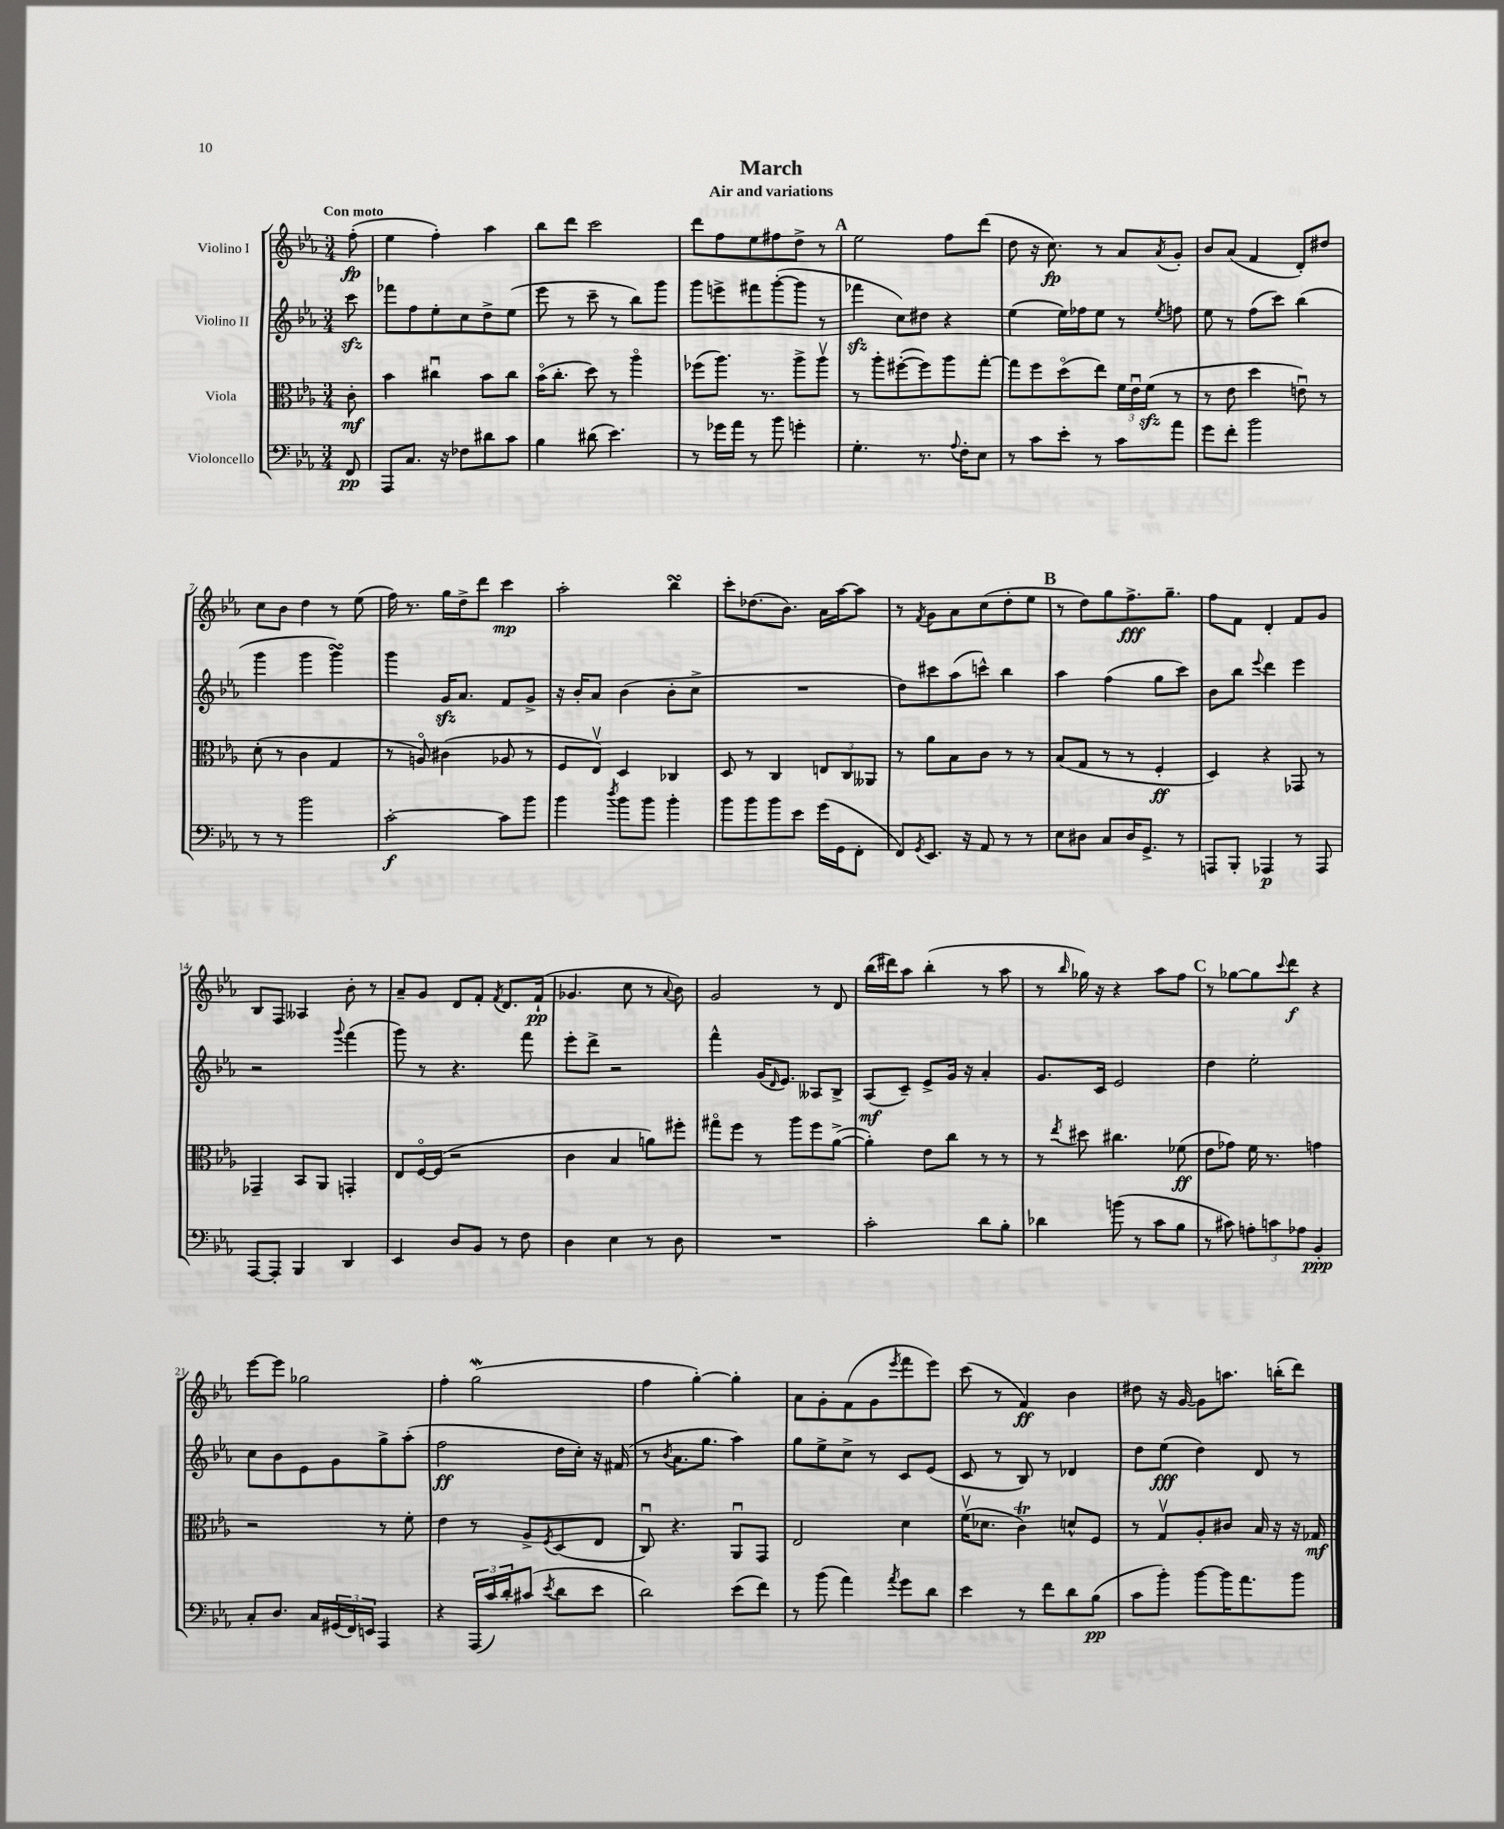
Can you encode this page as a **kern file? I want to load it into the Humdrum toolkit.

**kern	**dynam	**kern	**dynam	**kern	**dynam	**kern	**dynam
*part4	*part4	*part3	*part3	*part2	*part2	*part1	*part1
*staff4	*staff4	*staff3	*staff3	*staff2	*staff2	*staff1	*staff1
*I"Violoncello	*	*I"Viola	*	*I"Violino II	*	*I"Violino I	*
*clefF4	*	*clefC3	*	*clefG2	*	*clefG2	*
*k[b-e-a-]	*	*k[b-e-a-]	*	*k[b-e-a-]	*	*k[b-e-a-]	*
*M3/4	*	*M3/4	*	*M3/4	*	*M3/4	*
=	=	=	=	=	=	=	=
!	!	!	!	!	!	!LO:TX:a:B:t=Con moto	!
8FF/	pp	8c'\	mf	8ccczz\	.	(8ff'\	fp
=1	=1	=1	=1	=1	=1	=1	=1
8AAA-/L	.	4b-\	.	8fff-X\L	.	4ee-\	.
8.C/J	.	.	.	8ff\	.	.	.
.	.	4cc#Xu\	.	8ee-'\	.	4ff'\)	.
16r	.	.	.	.	.	.	.
8F-X\L	.	.	.	8cc\	.	.	.
8d#X\	.	8b-\L	.	8dd^\	.	4aa-\	.
8c\J	.	8cc#\J	.	(8ee-\J	.	.	.
=2	=2	=2	=2	=2	=2	=2	=2
4B-\	.	(16b-\KL	.	8eee-\	.	8bb-\L	.
.	.	8.cc'\J	.	.	.	.	.
.	.	.	.	8r	.	8ddd\J	.
(8d#X\	.	8dd\)	.	8ccc~\	.	2ccc\	.
4.e-\)	.	8r	.	8r	.	.	.
.	.	4aa-\	.	8bb-\L)	.	.	.
.	.	.	.	8ggg\J	.	.	.
=3	=3	=3	=3	=3	=3	=3	=3
8r	.	(8ff-X\L	.	8ggg\L	.	8ddd\L	.
16g-X\LL	.	8.aa-\J)	.	8eeen^\	.	8ff\	.
16a-\JJ	.	.	.	.	.	.	.
8r	.	.	.	8fff#X\	.	8ee-\	.
.	.	8.r	.	.	.	.	.
8b-\	.	.	.	([8ggg'\	.	8ff#X\	.
4gn'\	.	8aa-^\L	.	8ggg\J]	.	8dd^\J	.
.	.	8aa-v\J	.	8r	.	8r	.
!!LO:REH:place=s1:t=A
=4	=4	=4	=4	=4	=4	=4	=4
4.G'\	.	8r	.	4fff-Xzz\	.	2ee-\	.
.	.	8aa-'\L	.	.	.	.	.
.	.	([8ff#X'\	.	8cc\L)	.	.	.
8.r	.	8ff#\])	.	8dd#X\J	.	.	.
.	.	8aa-\	.	4r	.	8ff\L	.
8qqA-/	.	.	.	.	.	.	.
16F'\KL	.	.	.	.	.	.	.
8E-\J	.	[8gg'\J	.	.	.	(8ddd\J	.
=5	=5	=5	=5	=5	=5	=5	=5
8r	.	8gg\L]	.	(4ee-\	.	8dd\	.
8c\L	.	8ff\	.	.	.	16r	.
.	.	.	.	.	.	8.cc\)	fp
8e-'\J	.	(8dd\	.	16ee-\LL)	.	.	.
.	.	.	.	16ff-X\J	.	.	.
8r	.	8ee-\J)	.	8ee-\J	.	8r	.
8c\L	.	24f\LL	.	8r	.	8a-/L	.
.	.	24e-u\	.	.	.	.	.
.	.	(24fzz\JJ	.	.	.	.	.
.	.	.	.	8qee-/	.	8qa-/	.
8a-\J	.	8r	.	8ffn\	.	8g'/J	.
=6	=6	=6	=6	=6	=6	=6	=6
8g\L	.	8r	.	8ee-\	.	8b-/L	.
8f'\J	.	8e-\	.	8r	.	(8a-/J	.
2b-\	.	4dd\	.	(8ff\L	.	4f/	.
.	.	.	.	8ccc\J)	.	.	.
.	.	8enu\)	.	(4bb-\	.	8d'/L)	.
.	.	8r	.	.	.	8dd#X/J	.
!!LO:LB:g=z
=7	=7	=7	=7	=7	=7	=7	=7
8r	.	(8d'\	.	4ggg\	.	8cc\L	.
8r	.	8r	.	.	.	8b-\J	.
2b-\	.	4c\	.	4ggg\	.	4dd\	.
.	.	4G/	.	4gggsSsS\)	.	8r	.
.	.	.	.	.	.	(8ee-\	.
=8	=8	=8	=8	=8	=8	=8	=8
[2c'\	f	8r	.	4ggg\	.	16ff\)	.
.	.	.	.	.	.	8.r	.
.	.	8An/)	.	.	.	.	.
.	.	(4c#X\	.	16gzz/KL	.	16gg\LL	.
.	.	.	.	8.a-/J	.	16dd^\J	.
.	.	.	.	.	.	8ddd\J	.
8c\L]	.	8A-X/	.	8f/L	.	4ccc\	mp
8b-\J	.	8r	.	8g^/J	.	.	.
=9	=9	=9	=9	=9	=9	=9	=9
4b-\	.	8F/L	.	16r	.	2aa-'\	.
.	.	.	.	16b-'/KL	.	.	.
.	.	8E-v/J)	.	8a-/J	.	.	.
8qdd/	.	.	.	.	.	.	.
8b-\L	.	4D/	.	(4b-\	.	.	.
8b-\J	.	.	.	.	.	.	.
4b-'\	.	4C-X/	.	8b-'\L	.	4bb-sSSS\	.
.	.	.	.	8cc^\J	.	.	.
=10	=10	=10	=10	=10	=10	=10	=10
8b-\L	.	8D/	.	2.r	.	8ccc'\L	.
8b-\	.	8r	.	.	.	(8.dd-X\	.
8b-\	.	4C/	.	.	.	.	.
.	.	.	.	.	.	8.b-\J)	.
8e-\J	.	.	.	.	.	.	.
(16g\LL	.	12En/L	.	.	.	16a-\LL	.
16GG\J	.	.	.	.	.	[16aa-\J	.
.	.	12C/	.	.	.	.	.
8FF'\J	.	.	.	.	.	8aa-\J]	.
.	.	12AA--X/J	.	.	.	.	.
=11	=11	=11	=11	=11	=11	=11	=11
8FF/L)	.	8r	.	8dd\L)	.	8r	.
8qGG/	.	.	.	.	.	8qf/	.
8.EE-/J	.	8a-\L	.	8ccc#X\	.	8g\L	.
.	.	8B-\	.	(8aa-\	.	8a-\	.
16r	.	.	.	.	.	.	.
8AA-/	.	8c\J	.	8cccn^^\J)	.	(8cc\	.
8r	.	8r	.	4bb-\	.	8dd'\	.
8r	.	8r	.	.	.	8ee-\J	.
!!LO:REH:place=s1:t=B
=12	=12	=12	=12	=12	=12	=12	=12
8E-\L	.	(8B-/L	.	4aa-\	.	8r	.
8D#X\J	.	8G/J	.	.	.	8dd\L)	.
8C/L	.	8r	.	(4ff\	.	8gg\	.
16D#/K	.	8r	.	.	.	8.ff^\	fff
8.GG^/J	.	.	.	.	.	.	.
.	.	4F'/	ff	8gg\L	.	.	.
.	.	.	.	.	.	8.gg~\J	.
8r	.	.	.	8ccc\J)	.	.	.
=13	=13	=13	=13	=13	=13	=13	=13
8AAAn/L	.	4D/)	.	8b-\L	.	8ff\L	.
8BBB-'/J	.	.	.	8bb-\J	.	8f\J	.
.	.	.	.	8qqeee-/	.	.	.
4AAA-X/	p	4r	.	4ddd\	.	4d'/	.
8r	.	8GG-X/	.	4eee-\	.	8f/L	.
8AAA-/	.	8r	.	.	.	8g/J	.
!!LO:LB:g=z
=14	=14	=14	=14	=14	=14	=14	=14
[8AAA-/L	.	4GG-X~/	.	2r	.	8B-/L	.
8AAA-'/J]	.	.	.	.	.	8F/J	.
4BBB-/	.	8BB-/L	.	.	.	4A--X/	.
.	.	8AA-/J	.	.	.	.	.
.	.	.	.	8qqggg/	.	.	.
4DD/	.	4GGn'/	.	(4fff\	.	8b-'\	.
.	.	.	.	.	.	8r	.
=15	=15	=15	=15	=15	=15	=15	=15
4EE-/	.	8E-/L	.	8ggg\)	.	8a-~/L	.
.	.	[16F/L	.	8r	.	8g/J	.
.	.	(16F/JJ]	.	.	.	.	.
8D/L	.	2r	.	4.r	.	8d/L	.
8BB-/J	.	.	.	.	.	8f'/J	.
.	.	.	.	.	.	8qf/	.
8r	.	.	.	.	.	8.d/L	.
8F\	.	.	.	8fff\	.	.	.
.	.	.	.	.	.	(16f`/Jk	pp
=16	=16	=16	=16	=16	=16	=16	=16
4D\	.	4c\	.	8eee-'\L	.	4.g-X/	.
.	.	.	.	8ddd^\J	.	.	.
4E-\	.	4B-/	.	2r	.	.	.
.	.	.	.	.	.	8cc\	.
8r	.	8an\L)	.	.	.	8r	.
.	.	.	.	.	.	8qqa-/	.
8D\	.	8ff#X'\J	.	.	.	8b-\)	.
=17	=17	=17	=17	=17	=17	=17	=17
2.r	.	8gg#X\L	.	4fff^^\	.	2g/	.
.	.	8ff\J	.	.	.	.	.
.	.	8r	.	(16g/KL	.	.	.
.	.	.	.	16qqd/	.	.	.
.	.	.	.	8.e-/J)	.	.	.
.	.	8aa-\L	.	.	.	.	.
.	.	8ff\	.	8A--X/L	.	8r	.
.	.	([8a-^\J	.	8B-^/J	.	8d/	.
=18	=18	=18	=18	=18	=18	=18	=18
2c'\	.	4a-'\])	.	(8A-/L	mf	(16bb-\LL	.
.	.	.	.	.	.	16ddd#X\J)	.
.	.	.	.	8c~/J)	.	8aa-\J	.
.	.	8e-\L	.	8e-^/L	.	(4bb-'\	.
.	.	8cc\J	.	16g/Jk	.	.	.
.	.	.	.	16r	.	.	.
8d\L	.	8r	.	4a-'/	.	8r	.
8B-'\J	.	8r	.	.	.	8aa-\	.
=19	=19	=19	=19	=19	=19	=19	=19
4d-X\	.	8r	.	8.g/L	.	8r	.
.	.	8qee-/	.	.	.	16qqbb-/	.
.	.	8dd#X\	.	.	.	16gg-X\)	.
.	.	.	.	16c/Jk	.	16r	.
(8bn\	.	4.cc#X\	.	2e-/	.	4r	.
8r	.	.	.	.	.	.	.
8c\L	.	.	.	.	.	8aa-\L	.
8B-\J	.	(8f-X\	ff	.	.	8ff\J	.
!!LO:REH:place=s1:t=C
=20	=20	=20	=20	=20	=20	=20	=20
8r	.	8e-\L	.	4dd\	.	8r	.
8c#X\)	.	8g-X\J)	.	.	.	[8gg-X\L	.
12An'\L	.	16f\	.	2ee-'\	.	8gg-\]	.
.	.	8.r	.	.	.	.	.
12cn\	.	.	.	.	.	.	.
.	.	.	.	.	.	8qqccc/	.
.	.	.	.	.	.	8ddd\J	f
12A-X\J	.	.	.	.	.	.	.
4BB-'/	ppp	4gn\	.	.	.	4r	.
!!LO:LB:g=z
=21	=21	=21	=21	=21	=21	=21	=21
8C'/L	.	2r	.	8cc\L	.	[8eee-\L	.
8.D/J	.	.	.	8b-\	.	8eee-\J]	.
.	.	.	.	8e-\	.	2gg-X\	.
16C/LL	.	.	.	.	.	.	.
(24GG#X/	.	.	.	8g\	.	.	.
24FF/)	.	.	.	.	.	.	.
24EEn/JJ	.	.	.	.	.	.	.
4AAA-/	.	8r	.	8gg^\	.	.	.
.	.	8f'\	.	(8aa-'\J	.	.	.
=22	=22	=22	=22	=22	=22	=22	=22
4r	.	4e-\	.	2ff\	ff	4ff'\	.
(24AAA-/LL	.	8r	.	.	.	(2ggW\	.
24c/)	.	.	.	.	.	.	.
24d'/J	.	.	.	.	.	.	.
(8c#X/J	.	8A-^/L	.	.	.	.	.
8qe-/	.	8qF/	.	.	.	.	.
8d\L	.	(8D/	.	16dd\LL	.	.	.
.	.	.	.	16cc'\JJ)	.	.	.
8e-\J	.	8E-/J	.	16r	.	.	.
.	.	.	.	(16f#X/	.	.	.
=23	=23	=23	=23	=23	=23	=23	=23
2d\)	.	8Cu/)	.	8r	.	4ff\	.
.	.	.	.	8qb-/	.	.	.
.	.	4.r	.	8.a-\L	.	.	.
.	.	.	.	.	.	[4gg'\)	.
.	.	.	.	8.gg\J	.	.	.
(8e-\L	.	8AA-u/L	.	4aa-\)	.	4gg'\]	.
8f\J)	.	8GG/J	.	.	.	.	.
=24	=24	=24	=24	=24	=24	=24	=24
8r	.	2E-/	.	8gg\L	.	8a-\L	.
(8b-\	.	.	.	8ee-^\	.	8g'\	.
4a-\)	.	.	.	8cc^\J	.	(8f\	.
.	.	.	.	8r	.	8g\	.
8qa-/	.	.	.	.	.	8qeee-/	.
8g\L	.	4d\	.	8c/L	.	8fff\	.
8d\J	.	.	.	(8e-/J	.	8eee-\J)	.
=25	=25	=25	=25	=25	=25	=25	=25
4e-\	.	(16fv\KL	.	8c/	.	(8ccc\	.
.	.	8.d-X\J	.	.	.	.	.
.	.	.	.	8r	.	8r	.
8r	.	4cT\)	.	8B-/)	.	4f/)	ff
8f\L	.	.	.	8r	.	.	.
8d\	.	8dn^^/L	.	4d-X/	.	4b-\	.
(8B-\J	pp	8F/J	.	.	.	.	.
=26	=26	=26	=26	=26	=26	=26	=26
8c\L	.	8r	.	8dd\L	.	8dd#X\	.
8b-'\J)	.	8Gv/L	.	(8ee-\J	fff	16r	.
.	.	.	.	.	.	[16g/	.
[8b-\L	.	8A-'/	.	4dd\)	.	8g\L]	.
16b-\K]	.	8c#X/J	.	.	.	8.aan\J	.
8.a-\	.	.	.	.	.	.	.
.	.	16B-/	.	8d/	.	.	.
.	.	16r	.	.	.	(16bbn'\KL	.
8b-\J	.	16r	.	8r	.	8ddd\J)	.
.	.	16G-X/	mf	.	.	.	.
==	==	==	==	==	==	==	==
*-	*-	*-	*-	*-	*-	*-	*-
